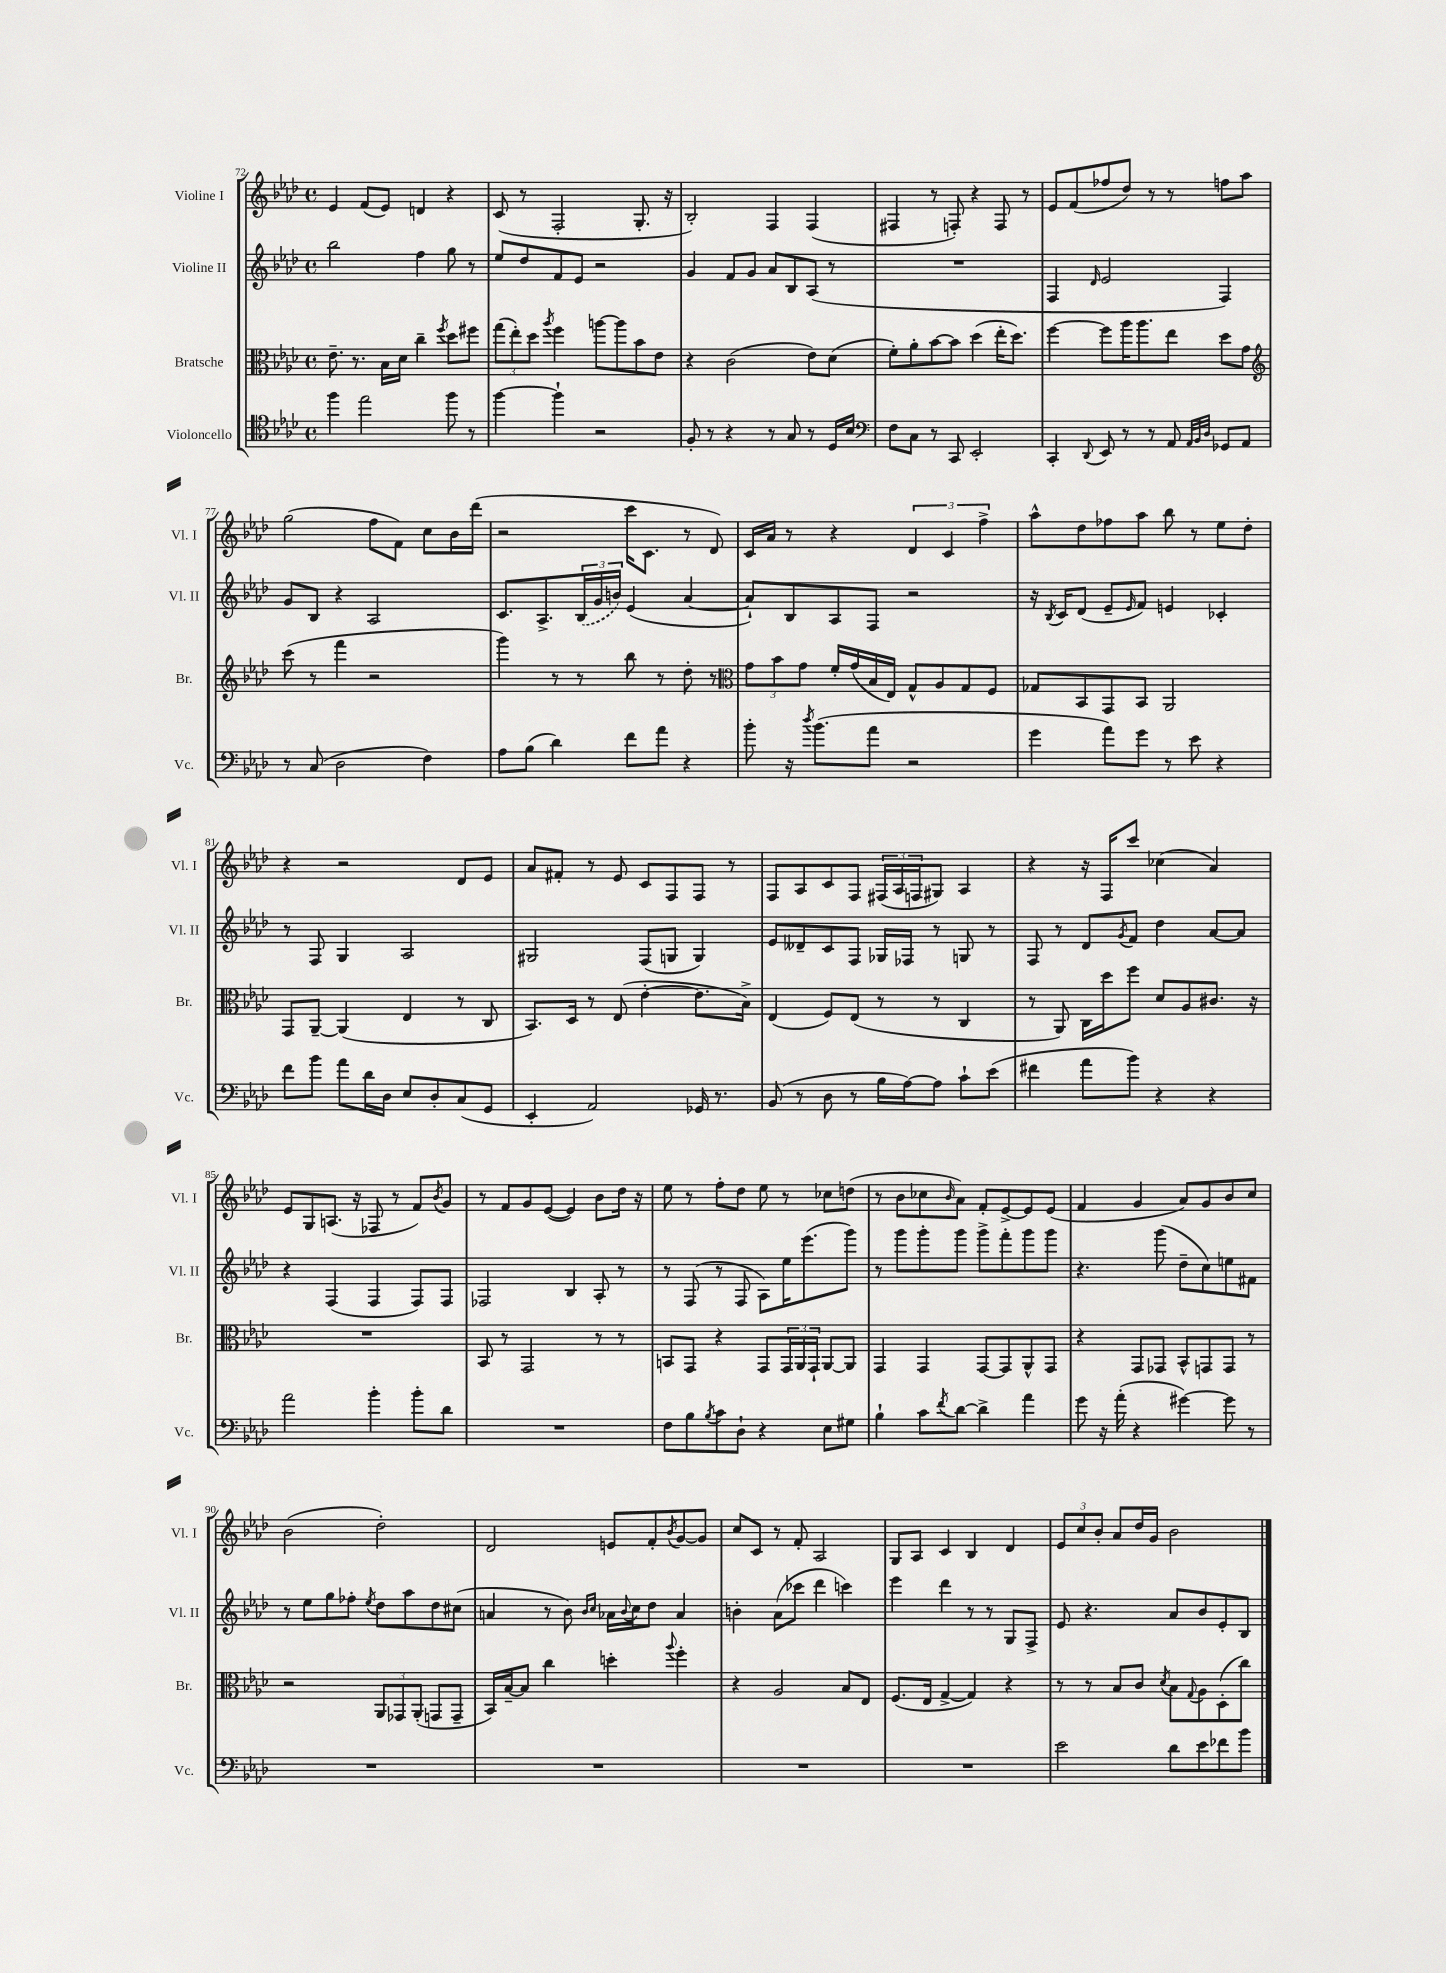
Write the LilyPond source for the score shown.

<<
\new StaffGroup <<
\new Staff = "s0" \with { instrumentName = "Violine I" shortInstrumentName = "Vl. I" } {
    \clef treble \key aes \major \defaultTimeSignature \time 4/4
    ees'4 f'8( ees'8) d'4 r4 |
    c'8( r8 f2-. g8.-. r16 |
    bes2-.) f4 f4( |
    fis4 r8 f8-.) r4 f8 r8 |
    ees'8 f'8( fes''8 des''8) r8 r8 f''8 aes''8 |
    g''2( f''8 f'8) c''8 bes'16 des'''16( |
    r2 c'''16 c'8. r8 des'8) |
    c'16 aes'16 r8 r4 \tuplet 3/2 { des'4 c'4 f''4-> } |
    aes''8-^ des''8 fes''8 aes''8 bes''8 r8 ees''8 des''8-. |
    r4 r2 des'8 ees'8 |
    aes'8 fis'8-. r8 ees'8 c'8 f8 f8 r8 |
    f8 aes8 c'8 f8 \tuplet 3/2 { fis16( aes16 f16 } gis8) aes4 |
    r4 r16 f16 c'''8 ces''4( aes'4) |
    ees'8 g8 a8.( r16 fes8 r8 f'8) \acciaccatura { bes'8 } g'8 |
    r8 f'8 g'8 ees'8~( ees'4) bes'8 des''16 r16 |
    ees''8 r8 f''8-. des''8 ees''8 r8 ces''8 d''8( |
    r8 bes'8 ces''8 \grace { bes'16 } aes'8) f'8-. ees'8~-> ees'8 ees'8( |
    f'4 g'4 aes'8) g'8 bes'8 c''8 |
    bes'2( des''2-.) |
    des'2 e'8 f'8-. \acciaccatura { bes'8 } g'8~ g'8 |
    c''8 c'8 r8 f'8-. aes2 |
    g8 aes8 c'4 bes4 des'4 |
    \tuplet 3/2 { ees'8 c''8 bes'8-. } aes'8 des''16 g'16 bes'2 \bar "|." |
}
\new Staff = "s1" \with { instrumentName = "Violine II" shortInstrumentName = "Vl. II" } {
    \clef treble \key aes \major \defaultTimeSignature \time 4/4
    bes''2 f''4 g''8 r8 |
    ees''8 des''8 f'8 ees'8 r2 |
    g'4 f'8 g'8 aes'8 bes8 aes8( r8 |
    R1 |
    f4 \grace { des'16 } ees'2 f4) |
    g'8 bes8 r4 aes2 |
    c'8. aes8.-> \tuplet 3/2 { \once \slurDashed bes16( g'16 b'16) } ees'4( aes'4~ |
    aes'8-!) bes8 aes8 f8 r2 |
    r16 \acciaccatura { bes8 } c'16 des'8( ees'8-- \grace { ees'16 } f'8) e'4 ces'4-. |
    r8 f8 g4 aes2 |
    gis2 f8( g8 g4) |
    ees'8 deses'8-- c'8 f8 ges16 fes16 r8 g8 r8 |
    f8 r8 des'8 \acciaccatura { g'8 } f'8 des''4 aes'8~ aes'8 |
    r4 f4( f4 f8) f8 |
    fes2 bes4 aes8-. r8 |
    r8 f8( r8 f8 aes8) ees''16 ees'''8.( g'''8) |
    r8 g'''8 g'''8-. g'''8 g'''8-> f'''8-. g'''8 g'''8 |
    r4. g'''8( des''8-- c''8) e''8 fis'8 |
    r8 ees''8 g''8 fes''8-. \acciaccatura { ees''8 } des''8 aes''8 des''8 cis''8( |
    a'4 r8 bes'8) \grace { bes'16 c''16 } aes'16 \appoggiatura { bes'8 } c''16 des''8 aes'4 |
    b'4-. aes'8( ces'''8 des'''4 c'''4) |
    ees'''4 des'''4 r8 r8 g8 f8-> |
    ees'8 r4. aes'8 bes'8 ees'8-. bes8 \bar "|." |
}
\new Staff = "s2" \with { instrumentName = "Bratsche" shortInstrumentName = "Br." } {
    \clef alto \key aes \major \defaultTimeSignature \time 4/4
    ees'8.-- r8. bes16 des'16 c''4-- \acciaccatura { f''8 } des''8 fis''8 |
    \tuplet 3/2 { g''8( ees''8-.) des''8 } \acciaccatura { aes''8 } f''4 a''8~ a''8 bes'8 ees'8 |
    r4 c'2( ees'8) des'8( |
    f'8-.) aes'8-. bes'8~ bes'8 des''4( ees''16-. des''8.) |
    f''4~ f''8 aes''16 aes''8. ees''8 des''8 g'8 |
    \clef treble c'''8( r8 f'''4 r2 |
    g'''4) r8 r8 bes''8 r8 des''8-. r8 |
    \clef alto \tuplet 3/2 { g'8 bes'8 g'8 } f'16-. g'16( bes16 ees16) g8-^ aes8 g8 f8 |
    ges8 bes,8 g,8 bes,8 aes,2 |
    g,8 aes,8~-- aes,4( ees4 r8 c8 |
    bes,8.) des16 r8 ees8( ees'4~-. ees'8. bes16->) |
    ees4( f8) ees8( r8 r8 c4 |
    r8 aes,8) c16 des''16 f''8 des'8 aes8 cis'8. r16 |
    R1 |
    bes,8 r8 g,2 r8 r8 |
    b,8 g,8 r4 g,8 \tuplet 3/2 { g,16 aes,16 g,16-! } aes,8~ aes,8 |
    g,4 g,4 g,8~ g,8 aes,8-^ g,8 |
    r4 g,8 ges,8 bes,8-^ g,8 g,8 r8 |
    r2 \tuplet 3/2 { aes,8 ges,8 aes,8-.( } g,8 g,8-- |
    bes,16) bes16~-- bes8 c''4 d''4-. \appoggiatura { aes''8 } f''4-. |
    r4 aes2 bes8 ees8 |
    f8.( ees16 g4~-> g4) r4 |
    r8 r8 bes8 c'8 \acciaccatura { des'8 } bes8 \appoggiatura { g8 } aes8 des8-.( c''8) \bar "|." |
}
\new Staff = "s3" \with { instrumentName = "Violoncello" shortInstrumentName = "Vc." } {
    \clef tenor \key aes \major \defaultTimeSignature \time 4/4
    f''4 ees''2 f''8 r8 |
    f''4~ f''4-! r2 |
    f8-. r8 r4 r8 g8 r8 des16 bes16 |
    \clef bass f8 c8 r8 c,8 ees,2-. |
    c,4-. \appoggiatura { des,8 } ees,8 r8 r8 aes,8 \grace { aes,32 bes,32 des32 } ges,8 aes,8 |
    r8 c8( des2 f4) |
    aes8 bes8( des'4) f'8 aes'8 r4 |
    bes'8-. r16 \acciaccatura { des''8 } bes'8.( aes'8 r2 |
    g'4 aes'8) g'8 r8 ees'8 r4 |
    f'8 bes'8 aes'8 des'16 des16 ees8 des8-. c8( g,8 |
    ees,4-. aes,2) ges,16 r8. |
    bes,8( r8 des8 r8 bes16 aes16~) aes8 c'8-! ees'8( |
    fis'4 aes'8 bes'8) r4 r4 |
    aes'2 bes'4-. bes'8-. des'8 |
    R1 |
    f8 bes8 \acciaccatura { bes8 } c'8 des8-! r4 ees8 gis8 |
    bes4-! c'8 \acciaccatura { f'8 } des'8~ des'4-> aes'4 |
    g'8 r16 aes'16-.( r4 gis'4~) gis'8 r8 |
    R1 |
    R1 |
    R1 |
    R1 |
    ees'2 des'8 ees'8 fes'8 bes'8 \bar "|." |
}
>>
>>
\layout { \context { \Score currentBarNumber = #72 } }
